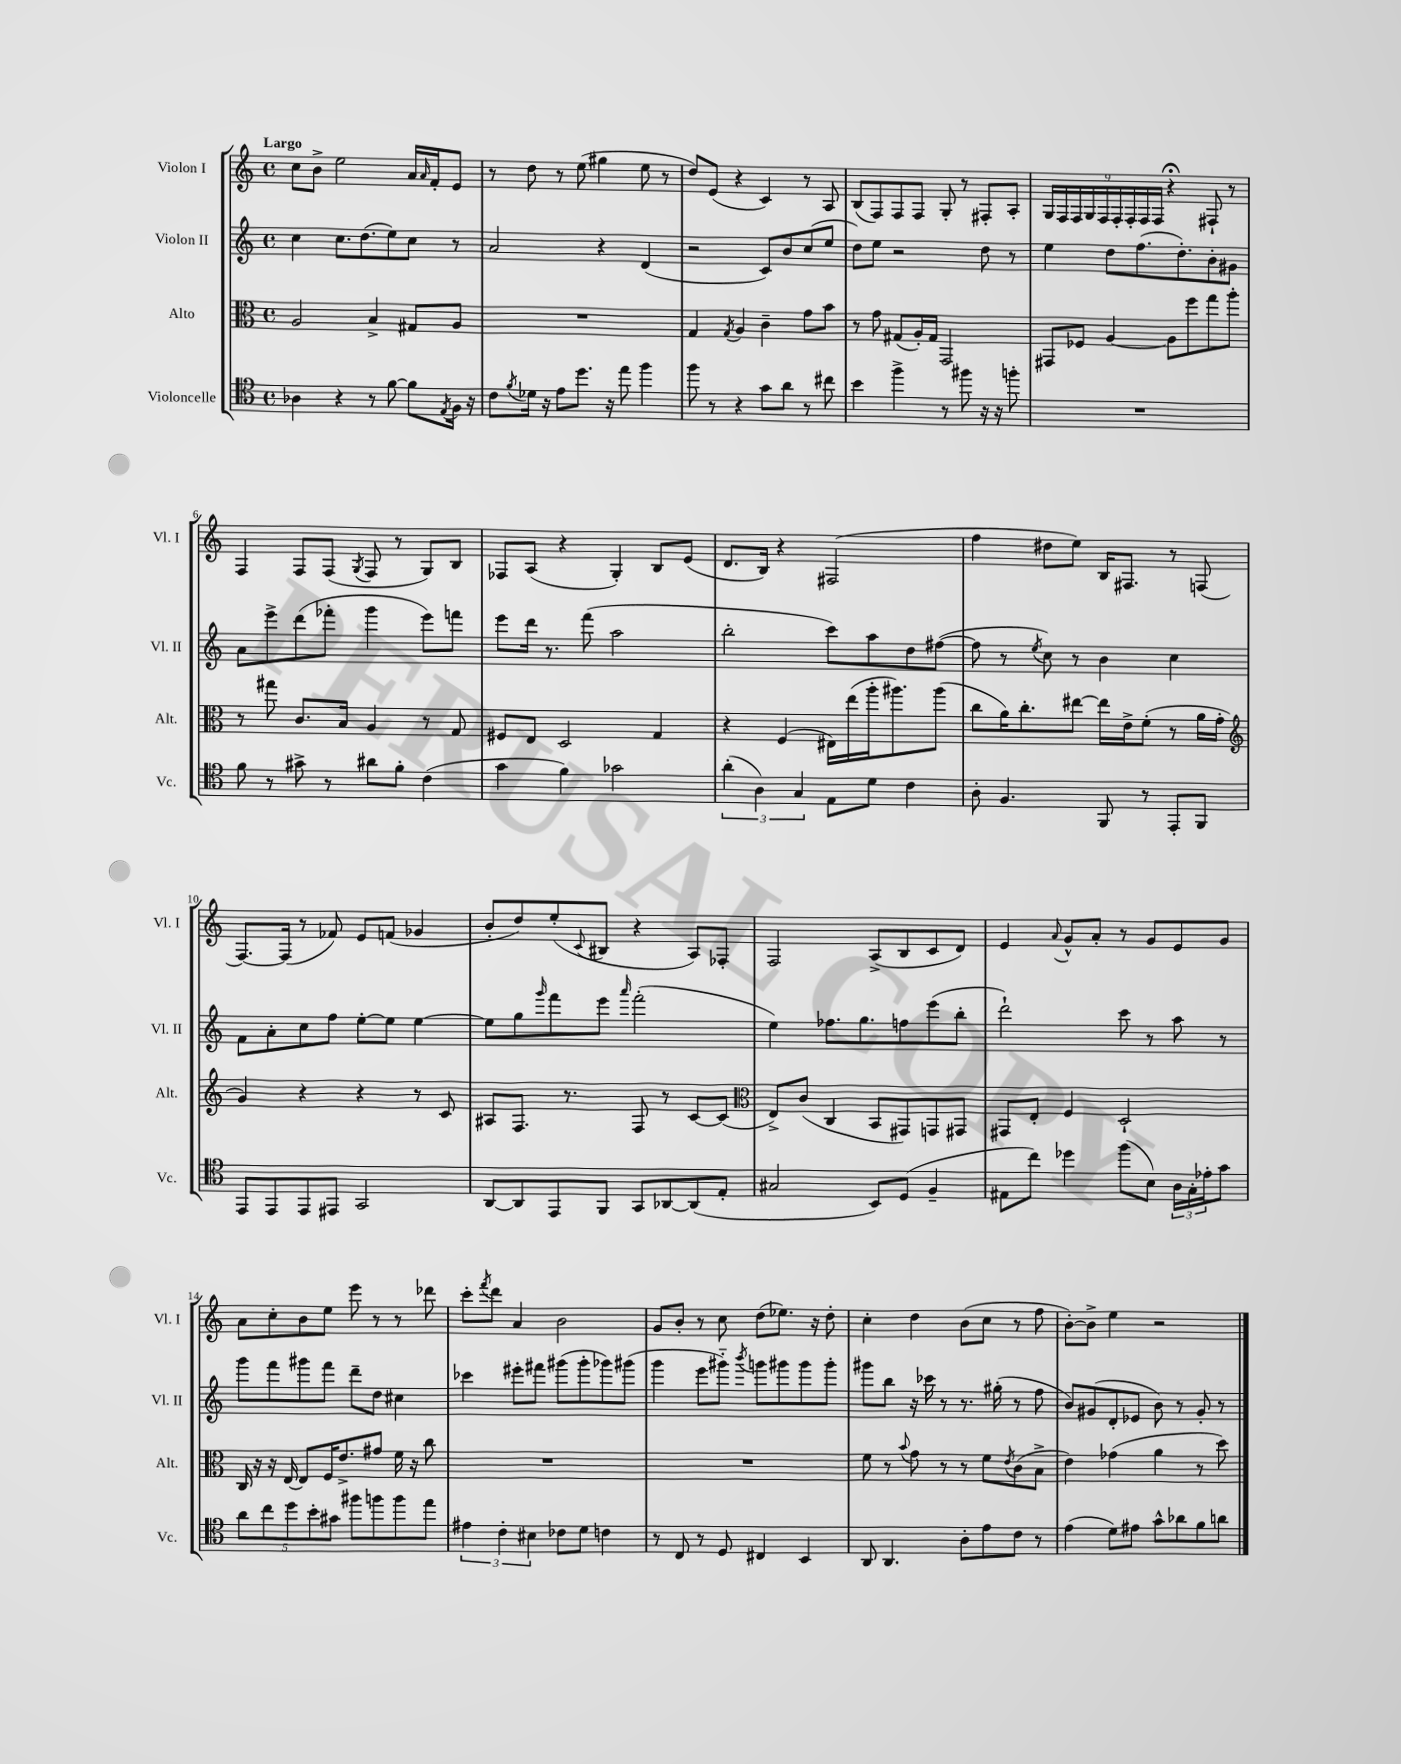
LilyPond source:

<<
\new StaffGroup <<
\new Staff = "s0" \with { instrumentName = "Violon I" shortInstrumentName = "Vl. I" } {
    \clef treble \key c \major \defaultTimeSignature \time 4/4 \tempo "Largo"
    c''8 b'8-> e''2 a'16 \grace { a'16 } f'16-. e'8 |
    r8 d''8 r8 e''8( gis''4 e''8 r8 |
    d''8) e'8( r4 c'4) r8 a8 |
    b8( f8) f8 f8 g8-. r8 fis8-. a8-. |
    \tuplet 9/8 { g16 f16 f16 g16 f16 f16-. f16-. f16 f16 } r4\fermata fis8-! r8 |
    f4 f8 f8( \acciaccatura { g8 } f8 r8 g8) b8 |
    fes8 a8( r4 g4-.) b8 e'8( |
    d'8. b16) r4 fis2( |
    f''4 dis''8 e''8) b16 fis8. r8 f8( |
    f8.~) f16( r8 fes'8) e'8 f'8( ges'4 |
    b'8-. d''8) e''8-.( \appoggiatura { c'8 } bis8 r4 a8) fes8-. |
    f2 a8->( b8 c'8 d'8) |
    e'4 \appoggiatura { a'8 } g'8-^ a'8-. r8 g'8 e'8 g'8 |
    a'8 c''8-. b'8 e''8 e'''8 r8 r8 des'''8 |
    c'''8-. \acciaccatura { f'''8 } d'''8 a'4 b'2 |
    g'8 b'8-. r8 c''8 d''8( ees''8.) r16 d''8-. |
    c''4-. d''4 b'8( c''8 r8 f''8 |
    b'8~-.) b'8-> e''4 r2 \bar "|." |
}
\new Staff = "s1" \with { instrumentName = "Violon II" shortInstrumentName = "Vl. II" } {
    \clef treble \key c \major \defaultTimeSignature \time 4/4
    c''4 c''8. d''8.( e''8) c''8 r8 |
    a'2 r4 d'4( |
    r2 c'8) b'8 c''8( e''8 |
    d''8) e''8 r2 d''8 r8 |
    e''4 d''8 f''8.( d''8.-.) b'8-. gis'8 |
    a'8 e'''8-> d'''8( fes'''8-. g'''4 e'''8) f'''8 |
    e'''8 d'''16 r8. f'''8( a''2 |
    b''2-. c'''8) a''8 d''8 fis''8~( |
    fis''8 r8 \acciaccatura { e''8 } c''8) r8 b'4 c''4 |
    f'8 a'8-. c''8 f''8 e''8~-. e''8 e''4~ |
    e''8 g''8 \grace { g'''16 } f'''8 e'''8 \grace { a'''16 } f'''2-.( |
    e''4) fes''8. g''8. f''8 e'''8( b''8-. |
    d'''2-!) c'''8 r8 a''8 r8 |
    g'''8 f'''8 gis'''8 f'''8 d'''8-- d''8 cis''4 |
    ces'''4 eis'''8-. fis'''8 gis'''8( gis'''8-. ges'''8) gis'''8( |
    g'''4 e'''8 gis'''8-_) \acciaccatura { b'''8 } g'''8 gis'''8 gis'''8 gis'''8-. |
    gis'''8 b''8 r16 ces'''16 r8 r8. gis''16-.( r8 f''8 |
    b'8) gis'8( d'8-. ees'8 b'8) r8 gis'8-. r8 \bar "|." |
}
\new Staff = "s2" \with { instrumentName = "Alto" shortInstrumentName = "Alt." } {
    \clef alto \key c \major \defaultTimeSignature \time 4/4
    a2 b4-> gis8 a8 |
    R1 |
    g4 \acciaccatura { g8 } a4 c'4-- g'8 b'8 |
    r8 g'8 gis8( a16-.) gis16 g,2 |
    gis,8 fes8 a4~ a8 f''8 g''8 a''8-. |
    r8 gis''8 c'8. b16 a4 r8 g8 |
    fis8 e8 d2 g4 |
    r4 f4( eis16) e''16( a''16-. ais''8.) ais''8( |
    c''8 a'16) c''8.-. eis''8~ eis''16 e'16-> f'8-.( r8 a'16 g'16-. |
    \clef treble g'4) r4 r4 r8 c'8 |
    ais8 f8. r8. f8 r8 c'8~ c'8( |
    \clef alto e8->) c'8( c4 b,8 gis,8) g,8 gis,8 |
    gis,8 e8-. f4 d2-! |
    c16 r16 r16 e16~ e8 f16 e'8.-> gis'8 f'16 r16 c''8 |
    R1 |
    R1 |
    f'8 r8 \appoggiatura { b'8 } g'8 r8 r8 f'8 \acciaccatura { e'8 } c'8( b8-> |
    e'4) ges'4( a'4 r8 d''8) \bar "|." |
}
\new Staff = "s3" \with { instrumentName = "Violoncelle" shortInstrumentName = "Vc." } {
    \clef tenor \key c \major \defaultTimeSignature \time 4/4
    aes4 r4 r8 f'8~ f'8 \acciaccatura { e8 } f16 r16 |
    c'8 \acciaccatura { f'8 } des'16 r16 e'8 d''8. r16 e''8 f''4 |
    f''8 r8 r4 g'8 a'8 r8 cis''8 |
    b'4 f''4-> r8 fis''8 r16 r16 f''8-. |
    R1 |
    f'8 r8 gis'8-> r8 ais'8 f'8-. c'4( |
    g'4 f'4) ges'2 |
    \tuplet 3/2 { a'4-.( a4) g4 } e8 d'8 c'4 |
    a8-. f4. f,8 r8 e,8-. f,8 |
    e,8 e,8 e,8 eis,8 g,2 |
    a,8~ a,8 e,8 f,8 g,8 aes,8~ aes,8( e8-. |
    gis2 b,8) d8( f4-- |
    eis8 c''8) des''4 f''8( b8) \tuplet 3/2 { a16 g16-. ees'16-. } g'8 |
    \tuplet 5/4 { a'8 c''8 d''8 b'8-. gis'8 } fis''8 f''8 f''8 e''8 |
    \tuplet 3/2 { eis'4 c'4-. bis4 } ces'8 d'8 c'4 |
    r8 c8 r8 d8 cis4 b,4 |
    a,8 a,4. a8-. e'8 c'8 r8 |
    e'4( d'8) eis'8 g'8-^ aes'8 f'8 a'8 \bar "|." |
}
>>
>>
